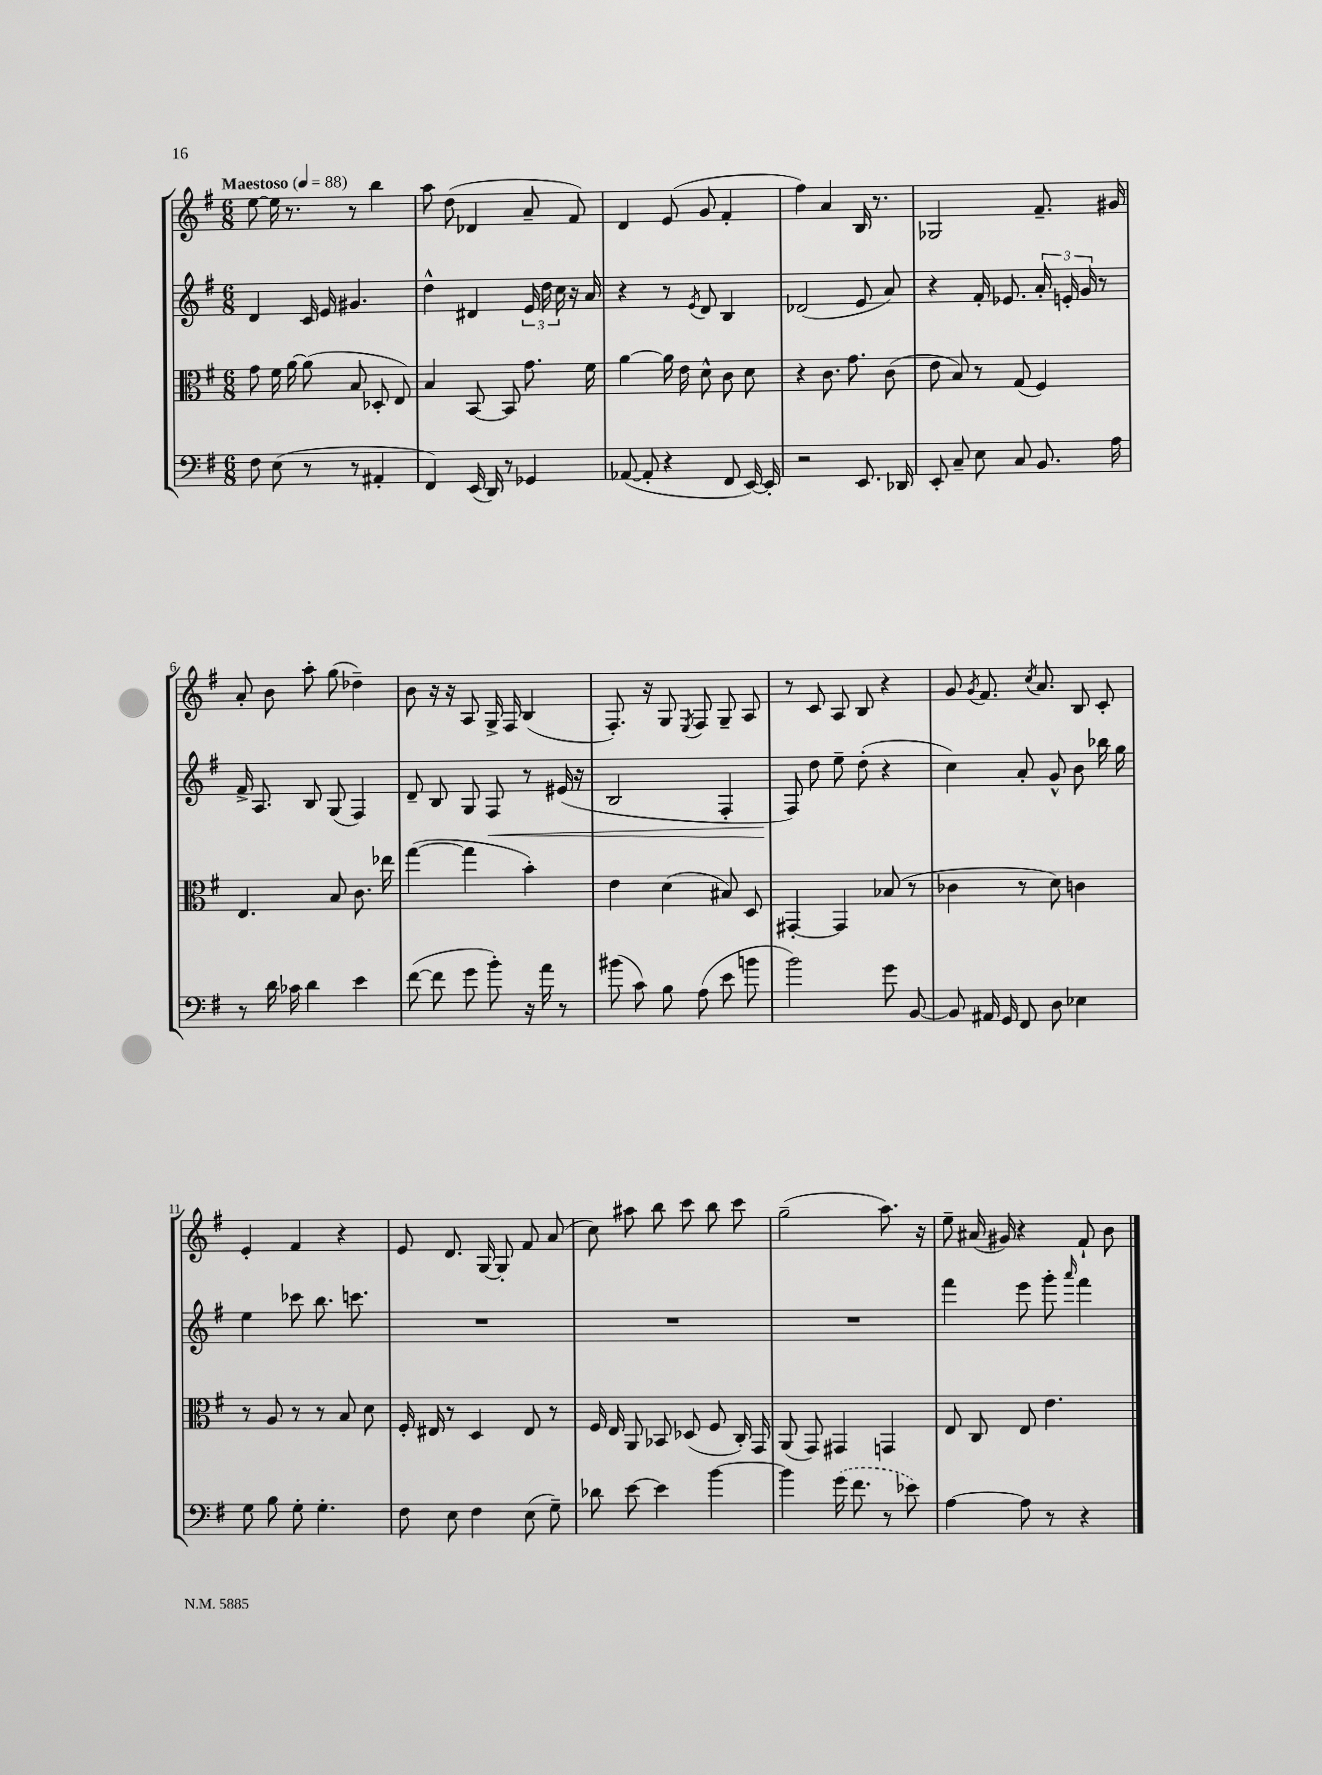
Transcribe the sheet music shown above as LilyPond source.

<<
\new StaffGroup <<
\new Staff = "s0" {
    \clef treble \key g \major \numericTimeSignature \time 6/8 \tempo "Maestoso" 4 = 88
    \autoBeamOff e''8~ e''16 r8. r8 b''4 |
    a''8 d''8( des'4 a'8-- fis'8) |
    d'4 e'8( g'8 fis'4-. |
    fis''4) a'4 b16 r8. |
    ges2 fis'8.-- gis'16 |
    a'8-. b'8 a''8-. g''8( des''4--) |
    b'8 r16 r16 a8 g16-> fis16 b4( |
    fis8.-.) r16 g8 \acciaccatura { e8 } fis8 g8-- a8 |
    r8 c'8 a8 b8 r4 |
    g'8 \acciaccatura { g'8 } fis'8. \acciaccatura { c''8 } a'8. b8 c'8-. |
    e'4-. fis'4 r4 |
    e'8 d'8. g16~ g8-. fis'8 a'8( |
    c''8) ais''8 b''8 c'''8 b''8 c'''8 |
    g''2--( a''8.) r16 |
    e''8-- ais'16( gis'16) r4 fis'8-! b'8 \bar "|." |
}
\new Staff = "s1" {
    \clef treble \key g \major \numericTimeSignature \time 6/8
    \autoBeamOff d'4 c'16 e'16 gis'4. |
    d''4-^ dis'4 \tuplet 3/2 { e'16 d''16 c''16 } r16 a'16 |
    r4 r8 \acciaccatura { e'8 } d'8 b4 |
    des'2( e'8 a'8) |
    r4 fis'16-. ees'8. \tuplet 3/2 { a'16-. e'16-. g'16 } r8 |
    fis'16-> a8. b8 g8( fis4) |
    d'8-- b8 g8 fis8\< r8 eis'16( r16 |
    b2 fis4-. |
    fis8\!) d''8 e''8-- d''8-.( r4 |
    c''4) a'8-. g'8-^ b'8 bes''16 g''16 |
    e''4 ces'''8 b''8. c'''8. |
    R2. |
    R2. |
    R2. |
    fis'''4 e'''8 g'''8-. \grace { a'''16 } fis'''4 \bar "|." |
}
\new Staff = "s2" {
    \clef alto \key g \major \numericTimeSignature \time 6/8
    \autoBeamOff g'8 fis'16 a'16~ a'8( b8 des8-. e8) |
    b4 b,8~ b,8 g'8. fis'16 |
    a'4~ a'16 e'16 d'8-^ c'8 d'8 |
    r4 c'8. g'8. c'8( |
    e'8 b8) r8 g8( fis4) |
    e4. b8 c'8. ees''16 |
    g''4~( g''4 b'4-.) |
    e'4 d'4( bis8) d8 |
    gis,4~-. gis,4 bes8( r8 |
    ces'4 r8 d'8) c'4 |
    r8 a8 r8 r8 b8 d'8 |
    fis16-. eis16 r8 d4 eis8 r8 |
    fis16 e16 a,8 bes,8 des8( fis8 c16-.) g,16 |
    a,8( g,8) gis,4 g,4 |
    e8 c8 e8 e'4. \bar "|." |
}
\new Staff = "s3" {
    \clef bass \key g \major \numericTimeSignature \time 6/8
    \autoBeamOff fis8 e8( r8 r8 ais,4-. |
    fis,4) e,16( d,16) r8 ges,4 |
    aes,8~( aes,8-. r4 fis,8 e,16~) e,16-. |
    r2 e,8. des,16 |
    e,8-. c8-- e8 c8 b,8. a16 |
    r8 d'16 ces'16 d'4 e'4 |
    fis'8~( fis'8 g'8 b'8-.) r16 a'16 r8 |
    bis'8( c'8) b8 a8( e'8 b'8 |
    b'2) g'8 b,8~ |
    b,8 ais,16 g,16 fis,8 d8 ees4 |
    g8 b8 g8-. g4.-. |
    fis8 e8 fis4 e8( g8--) |
    des'8 e'8~ e'4 b'4~ |
    b'4 \once \slurDashed g'16( fis'8. r8 ees'8) |
    a4~ a8 r8 r4 \bar "|." |
}
>>
>>
